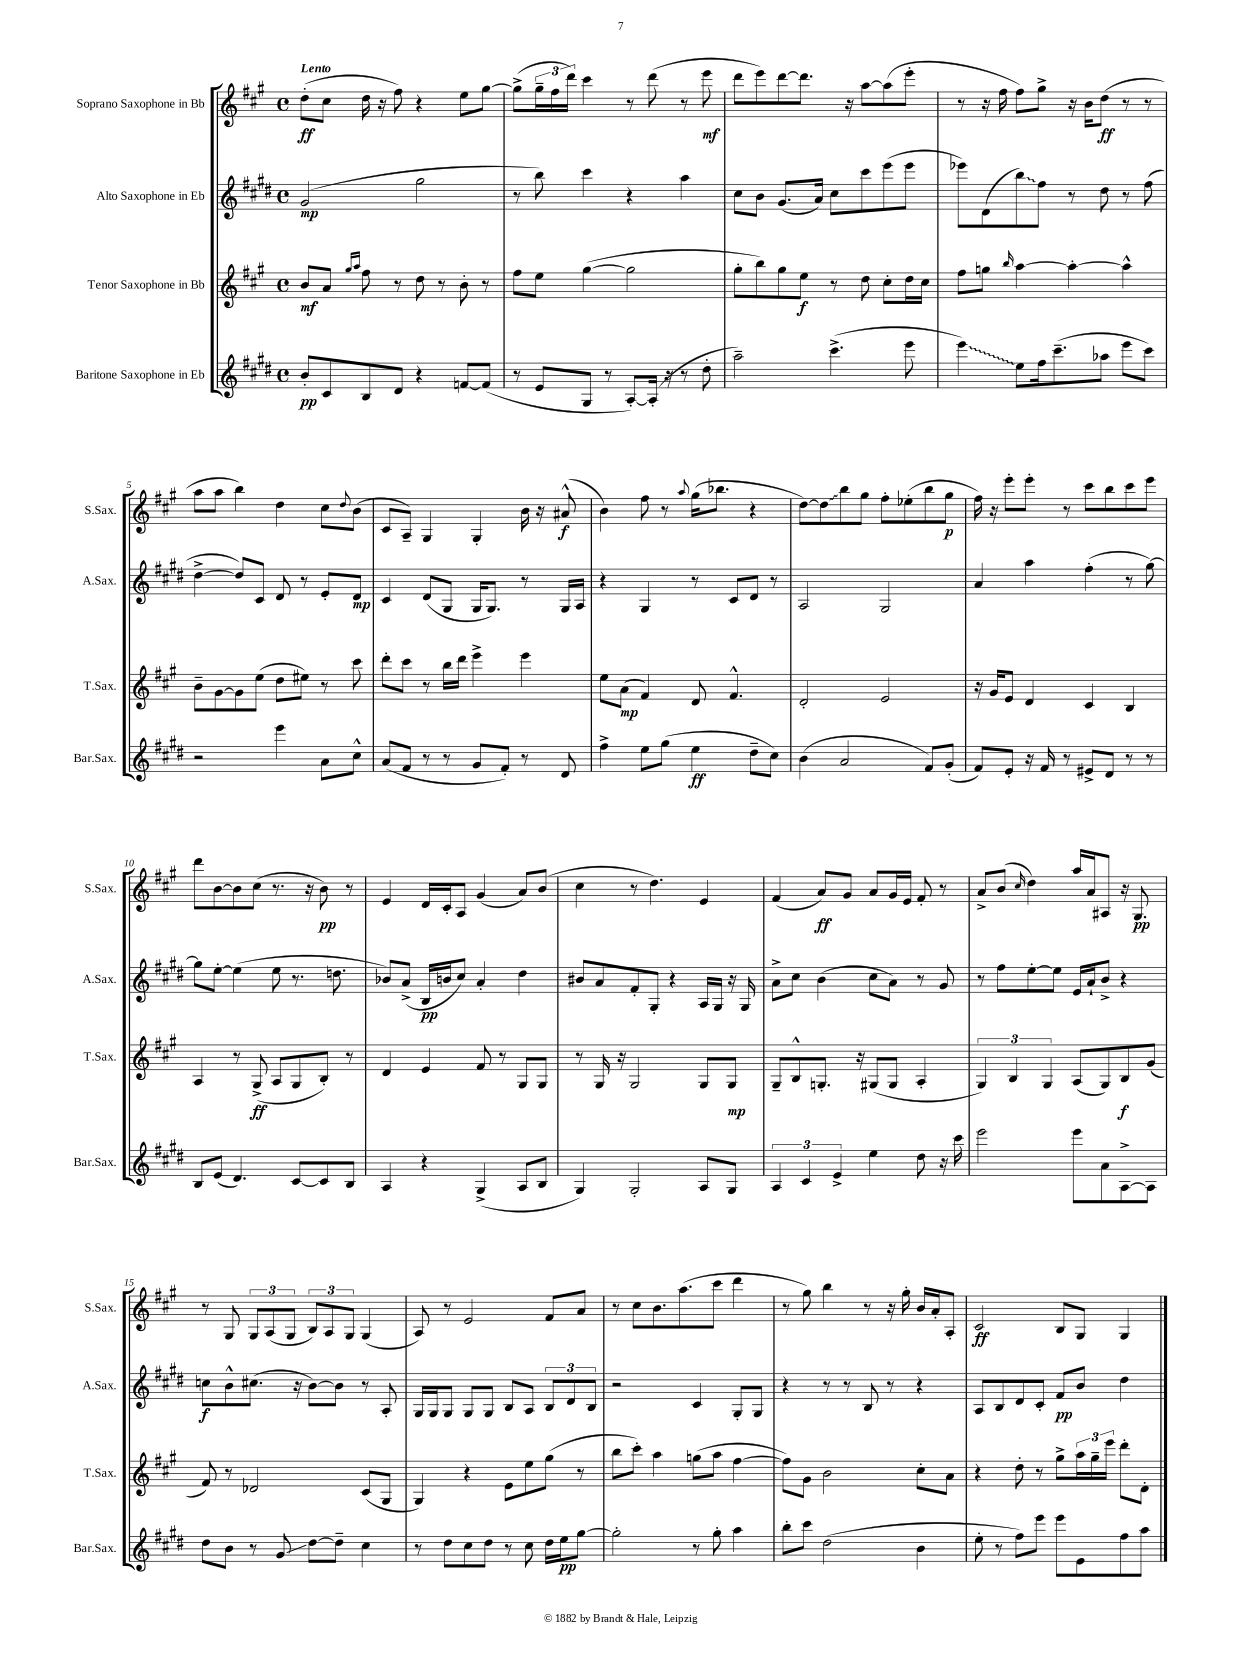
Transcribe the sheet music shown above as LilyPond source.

<<
\new StaffGroup <<
\new Staff = "s0" \with { instrumentName = "Soprano Saxophone in Bb" shortInstrumentName = "S.Sax." } {
    \clef treble \key a \major \defaultTimeSignature \time 4/4 \tempo "Lento"
    d''8-.\ff( cis''8 d''16 r16 fis''8) r4 e''8 gis''8~ |
    gis''8->( \tuplet 3/2 { gis''16-- fis''16 d'''16) } cis'''4 r8 d'''8( r8 e'''8\mf |
    d'''8 e'''8) d'''8~ d'''8. r16 a''8~ a''8( e'''8-. |
    r8 r16 fis''16 fis''8) gis''8-> r16 b'16 d''8\ff( r8 r8 |
    a''8 a''8 b''4) d''4 cis''8 \appoggiatura { d''8 } b'8( |
    cis'8 a8--) gis4 gis4-. b'16 r16 ais'8-^\f( |
    b'4) fis''8 r8 \appoggiatura { a''8 } gis''16( bes''8. r4 |
    d''8~) \once \override Glissando.style = #'zigzag d''8\glissando b''8 gis''8 fis''8-. ees''8-.( b''8 gis''8\p |
    fis''16) r16 e'''8-. e'''8-. r8 cis'''8 b''8 cis'''8 e'''8 |
    d'''8 b'8~ b'8 cis''8( r8. r16 b'8\pp) r8 |
    e'4 d'16 cis'16-. a8 gis'4( a'8) b'8( |
    cis''4 r8 d''4.) e'4 |
    fis'4( a'8\ff) gis'8 a'8 gis'16 e'16 fis'8-. r8 |
    a'8-> b'8( \grace { cis''16 } d''4) a''16 a'16 ais8 r16 gis8.\pp |
    r8 gis8 \tuplet 3/2 { gis8 a8( gis8 } \tuplet 3/2 { b8) a8 gis8 } gis4( |
    a8) r8 e'2 fis'8 a'8 |
    r8 cis''8 b'8. a''8.( cis'''8 d'''4 |
    r8 gis''8) b''4 r8 r16 gis''16-. b'16 a'16-. a8-. |
    cis'2\ff b8 gis8 gis4 \bar "|." |
}
\new Staff = "s1" \with { instrumentName = "Alto Saxophone in Eb" shortInstrumentName = "A.Sax." } {
    \clef treble \key e \major \defaultTimeSignature \time 4/4
    gis'2\mp( gis''2 |
    r8 b''8) cis'''4 r4 a''4 |
    cis''8 b'8 gis'8.( a'16) cis''8 cis'''8 e'''8( e'''8 |
    ees'''8) dis'8( \once \override Glissando.style = #'zigzag b''8\glissando) fis''8 r8 dis''8 r8 fis''8( |
    dis''4~-> dis''8) cis'8 dis'8 r8 e'8-. dis'8\mp |
    cis'4 dis'8( gis8 gis16 gis8.) r8 gis16 a16 |
    r4 gis4 r8 cis'8 dis'8 r8 |
    a2 gis2 |
    a'4 a''4 fis''4-.( r8 gis''8~) |
    gis''8 e''8~-. e''4( e''8 r8. d''8. |
    bes'8) a'8->( b16\pp b'16 cis''8) a'4-. dis''4 |
    bis'8 a'8 fis'8-. gis8-. r4 a16 gis16 r16 gis16 |
    a'8-> cis''8 b'4( cis''8 a'8) r8 gis'8 |
    r8 fis''8 e''8~-. e''8 e'16 a'16-! b'8-> r4 |
    c''8\f b'8-^ cis''8.( r16 b'8~) b'8 r8 a8-. |
    gis16 gis16 gis8 gis8 gis8 b8 a8 \tuplet 3/2 { b8 dis'8 b8 } |
    r2 cis'4 gis8-. gis8 |
    r4 r8 r8 b8 r8 r4 |
    a8 b8 dis'8 cis'8-. fis'8\pp b'8 dis''4 \bar "|." |
}
\new Staff = "s2" \with { instrumentName = "Tenor Saxophone in Bb" shortInstrumentName = "T.Sax." } {
    \clef treble \key a \major \defaultTimeSignature \time 4/4
    b'8\mf a'8 \grace { gis''16 a''16 } fis''8 r8 d''8 r8 b'8-. r8 |
    fis''8 e''8 gis''4~( gis''2 |
    gis''8-. b''8) gis''8 e''8\f r8 d''8 cis''8-. d''16 cis''16 |
    fis''8 g''8 \grace { b''16 } a''4~ a''4~-. a''4-^ |
    b'8-- gis'8~ gis'8 e''8( d''8 eis''8) r8 cis'''8 |
    d'''8-. cis'''8 r8 b''16 d'''16 e'''4-> e'''4 |
    e''8 a'8\mp( fis'4) d'8 fis'4.-^ |
    d'2-. e'2 |
    r16 gis'16 e'8 d'4 cis'4 b4 |
    a4 r8 gis8->\ff( a8 gis8 b8-.) r8 |
    d'4 e'4 fis'8 r8 gis8 gis8 |
    r8 gis16 r16 gis2 gis8 gis8\mp |
    gis8-- b8-^ g8.-. r16 gis8( gis8 a4-. |
    \tuplet 3/2 { gis4) b4 gis4 } a8( gis8) b8\f gis'8( |
    fis'8) r8 des'2 cis'8( gis8 |
    gis4) r4 e'8 e''8 gis''8( r8 |
    b''8 cis'''8-.) a''4 g''8( a''8 fis''4~ |
    fis''8) gis'8 b'2 cis''8-. a'8 |
    r4 d''8-. r8 gis''8-> \tuplet 3/2 { a''16 gis''16-- e'''16 } d'''8-. d'8-. \bar "|." |
}
\new Staff = "s3" \with { instrumentName = "Baritone Saxophone in Eb" shortInstrumentName = "Bar.Sax." } {
    \clef treble \key e \major \defaultTimeSignature \time 4/4
    b'8-.\pp cis'8 b8 dis'8 r4 f'8~ f'8( |
    r8 e'8 gis8 r8 a8~-.) a16-.( r16 r8 dis''8-. |
    a''2--) cis'''4.->( e'''8 |
    \once \override Glissando.style = #'zigzag e'''4\glissando) e''8 fis''16 cis'''8.--( aes''8 e'''8 cis'''8) |
    r2 e'''4 a'8 cis''8-^ |
    a'8( fis'8 r8 r8 gis'8 fis'8-.) r8 dis'8 |
    fis''4-> e''8 gis''8( e''4\ff dis''8-- cis''8) |
    b'4( a'2 fis'8) gis'8-.( |
    fis'8) e'8-. r16 fis'16 r8 eis'8-> dis'8 r8 r8 |
    b8 e'8( dis'4.) cis'8~ cis'8 b8 |
    a4 r4 gis4->( a8 b8 |
    gis4) gis2-. a8 gis8 |
    \tuplet 3/2 { a4 cis'4 e'4-> } e''4 dis''8 r16 cis'''16 |
    e'''2 e'''8 a'8 a8~-> a8 |
    dis''8 b'8 r8 gis'8\glissando dis''8~ dis''8-- cis''4 |
    r8 dis''8 cis''8 dis''8 r8 cis''8 dis''16 e''16\pp gis''8~ |
    gis''2-. r8 gis''8-. a''4 |
    b''8-. cis'''8 dis''2( b'4 |
    e''8-. r8 fis''8) e'''8 e'''8 e'8 fis''8 a''8 \bar "|." |
}
>>
>>
